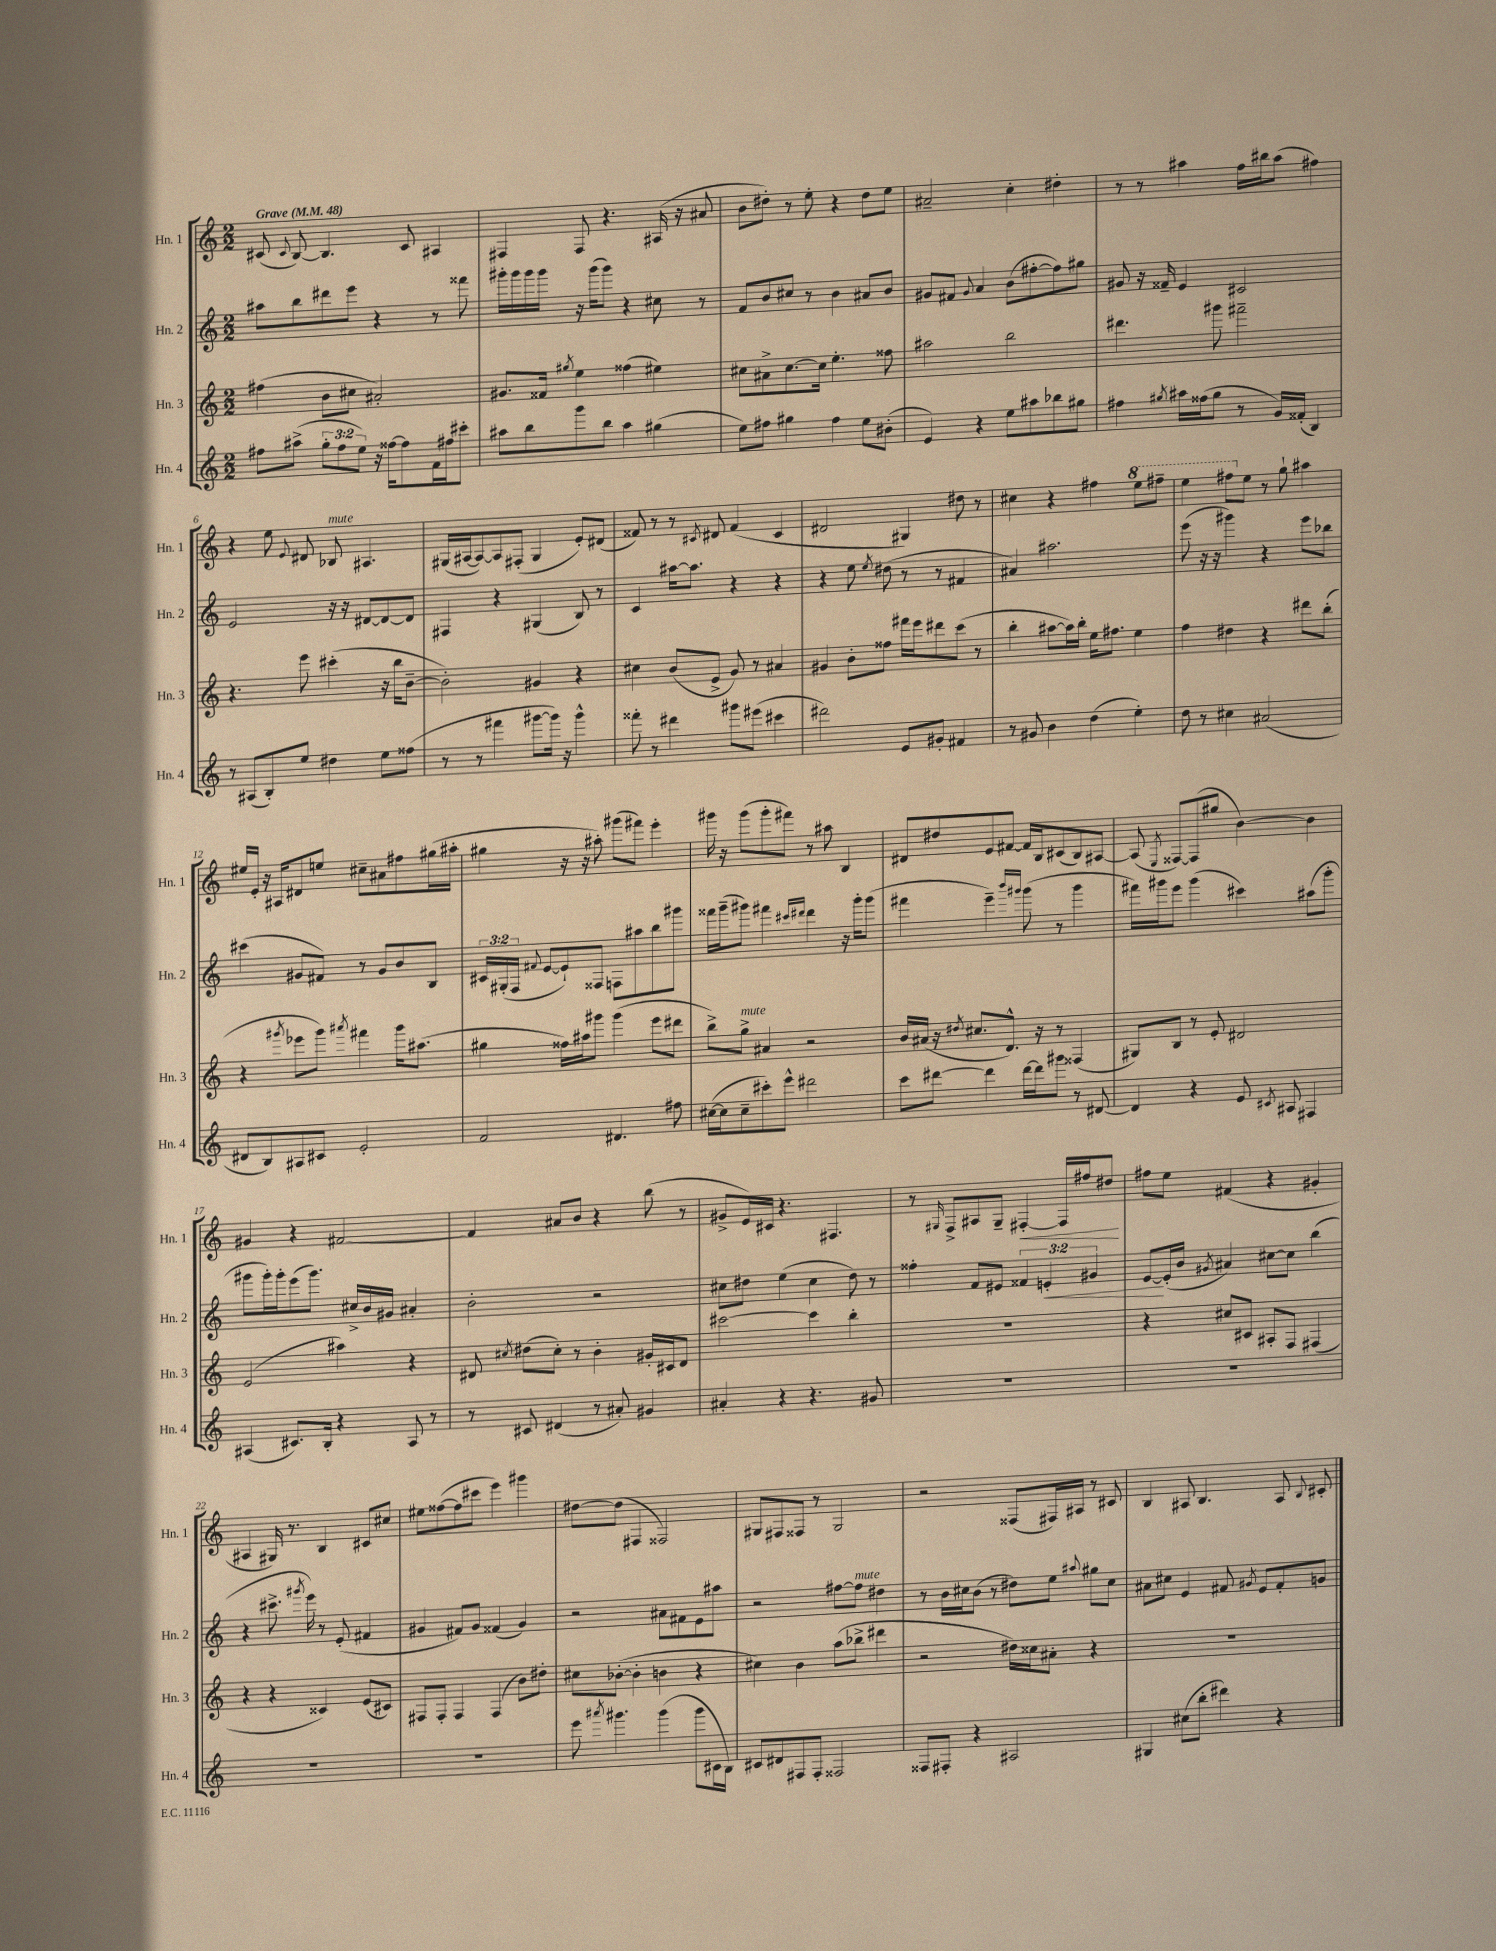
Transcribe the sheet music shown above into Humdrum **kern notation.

**kern	**kern	**kern	**kern
*staff4	*staff3	*staff2	*staff1
*clefG2	*clefG2	*clefG2	*clefG2
*k[]	*k[]	*k[]	*k[]
*M2/2	*M2/2	*M2/2	*M2/2
*MM48	*MM48	*MM48	*MM48
8ff#	(4ff#	8aa#	(8c#
.	.	.	8qqc#
(8aa#^	.	8bb	[8B)
12gg'	8b	8ddd#	4.B]
12ff#	.	.	.
.	8cc#	8eee	.
12ee)	.	.	.
16r	2a#')	4r	.
[16ff##	.	.	.
8ff##]	.	.	8c#
16f	.	8r	4A#
16ff#	.	.	.
8ccc#'	.	8fff##	.
=	=	=	=
8aa#	8.g#	16ggg#'	4F#
.	.	16ggg#	.
8bb	.	16ggg#	.
.	16f##	16ggg#	.
.	8qgg#	.	.
8ggg	4ee	16r	8F#
.	.	(16ggg#	.
8bb	.	8ggg#)	4.r
4aa#	(4ff##	4r	.
(4gg#	4ee#)	8cc#	(16A#
.	.	.	16r
.	.	8r	8a#
=	=	=	=
8ee)	8cc#	8f	8b
8ff#	8a#^	8b	8dd#')
4gg#	[8.cc#	8cc#	8r
.	.	8r	8ee'
.	16cc#]	.	.
4ff#	4.ee'	4b	4r
8ee	.	8a#	8dd#
(8b#'	8ff##	8b	8ee
=	=	=	=
4e)	2aa#	8g#	2a#~
.	.	8f#	.
.	.	8qqg#	.
4r	.	4a	.
8ee	2bb	(8b	4cc'
8aa#	.	[8ff#'	.
8bb-	.	8ff#])	4dd#'
8gg#	.	8gg#	.
=	=	=	=
4ff#	4.ddd#	8g#	8r
.	.	16r	8r
.	.	16f##~	.
8qgg#	.	.	.
16aa#	.	4e	4aa#
(16ff##	.	.	.
8gg#	8ggg#	.	.
8r	2fff#~	2c#	16ff
.	.	.	16bb#
16g)	.	.	(8aa#
(16f##'	.	.	.
4B)	.	.	4ff#)
=	=	=	=
8r	4.r	2e	4r
(8A#	.	.	.
8B')	.	.	8ee
.	.	.	8qqe
8ee	8eee	.	8d#
4dd#	(4ccc#'	16r	8B-
.	.	16r	.
.	.	[8d#	4.A#
8ee	16r	8d#_	.
.	16bb	.	.
(8ff##	[8b~	8d#]	.
=	=	=	=
8r	2b'])	4F#	(16G#
.	.	.	[16A#
8r	.	.	8A#_)
4fff#	.	4r	8A#]
.	.	.	(8F#'
[8ggg#	4g#	(4G#	4G#
16ggg#])	.	.	.
16r	.	.	.
4ggg#^^	4r	8B)	8e')
.	.	8r	(8d#
=	=	=	=
8fff##'	4cc#	4c	8f##)
8r	.	.	8r
4ddd#	(8b	[16aa#	8r
.	.	8.aa#]	.
.	.	.	8qc#
.	8e^	.	8d#
8ggg#	8g)	4r	(4f##
(8eee#	8r	.	.
4ccc#	4a#	4r	4c#
=	=	=	=
2ddd#)	4g#	4r	2d#
.	8b'	8ee	.
.	.	8qee	.
.	8ff##	(8dd#	.
8e	16fff#	8r	4G#)
.	16eee	.	.
8g#'	8ddd#	8r	.
4f#	(8ccc	4f#	8dd#
.	8r	.	8r
=	=	=	=
8r	4bb'	4a#)	4cc#
8g#	.	.	.
4b	[8aa#	2.aa#	4r
.	16aa#])	.	.
.	16bb'	.	.
(4dd	16ee	.	4ff#
.	8.ff#	.	.
4ee')	4ee	.	8eee
.	.	.	8fff#~
=	=	=	=
8dd	4ff	(8eee	4eee
8r	.	16r	.
.	.	16r	.
4cc#	4dd#	4ggg#)	8fff#
.	.	.	8ee
(2a#	4r	4r	8r
.	.	.	8gg`
.	8ddd#	8eee	4aa#
.	(8bb'	8bb-	.
=	=	=	=
8d#	4r	(4ccc#	16ee#
.	.	.	16e'
8B)	.	.	16r
.	.	.	16A#
.	8qggg#	.	.
8A#	8eee-	8g#	8d#
8c#	8ggg#)	8f#)	8ee
.	8qaaa#	.	.
2e'	4fff#	8r	8cc#~
.	.	8g#	8a#
.	16ggg#	8b	8ff#
.	(8.aa#	.	.
.	.	8B	(16gg#
.	.	.	16aa#'
=	=	=	=
2f	4gg#	24c#	4gg#
.	.	(24G#'	.
.	.	24F	.
.	.	8qqf#	.
.	.	[8e	.
.	16ff##)	8e`])	16r
.	16aa#	.	16r
.	8ggg#	8F##	8aa#')
4.d#	(4ggg#	8F	(8ggg#
.	.	8aa#	8fff#)
.	8eee	8bb	4eee'
8ff#	8ddd#	8ggg#	.
=	=	=	=
([16cc#	8bb^)	16fff##	16ggg#
16cc#]	.	(16ggg~	16r
8cc#~	8gg^	8ggg#)	(8ggg#
8ccc#')	4a#	4fff#	8ggg#'
8eee^^	.	.	8fff#)
.	.	16qqccc#	.
.	.	16qqddd#	.
2ddd#	2r	4ddd#	8r
.	.	.	8aa#
.	.	16r	4B
.	.	16ggg#'	.
.	.	(8ggg#	.
=	=	=	=
8ccc	16b	4fff#	8d#
.	(16a#	.	.
[8ddd#	16r	.	8dd#
.	8qdd#	.	.
.	8.cc#	.	.
4ddd#]	.	4eee~)	8e
.	8.d^^)	.	[8f#
.	.	16qqbbb	.
.	.	16qqggg#	.
[16ddd#	.	(8ggg#	16f#]
16ddd#]	16r	.	16B
8ggg#	8r	8r	(8c#
8r	(4F##	4ggg#	8B)
[8d#	.	.	[8A#
=	=	=	=
4d#]	8G#)	16fff#)	(8A#]
.	.	16ggg#	.
.	.	.	8qE
.	8B	8eee	[8F##)
4r	8r	(4ggg#	(8F##]
.	8e'	.	8gg#
8e	2d#	4ccc#)	[4b)
8qc#	.	.	.
8A#	.	.	.
4F#	.	(8aa#	4b]
.	.	8ggg#'	.
=	=	=	=
(4A#	(2e	8ggg#	4g#
.	.	16ggg#')	.
.	.	16ggg#'	.
8.c#)	.	(8eee	4r
.	.	8.ggg#)	.
16B'	.	.	.
4r	4aa#)	.	[2f#
.	.	16cc#^	.
.	.	16b	.
.	.	16g#	.
8A#	4r	4a#'	.
8r	.	.	.
=	=	=	=
8r	8d#	2b'	4f#]
.	8qcc#	.	.
8c#	(8dd#	.	.
(4d#	8cc#')	.	8a#
.	8r	.	8b
8r	4b'	2r	4r
8a#')	.	.	.
4g#	16g#'	.	(8bb
.	16c#	.	.
.	8d#	.	8r
=	=	=	=
4a#'	[2ccc#	8cc#	8g#^
.	.	8dd#	16e)
.	.	.	16c#
4r	.	(4ee	4.r
4.r	4ccc#]	4cc#	.
.	.	.	4.F#
.	4bb'	8dd#)	.
8g#	.	8r	.
=	=	=	=
1r	1r	4ff##'	8r
.	.	.	16qqG#
.	.	.	8F^
.	.	8f	8A#
.	.	8e#	8G#~
.	.	6f##	[4F#'
.	.	6e'	.
.	.	.	16F#]
.	.	.	16ff#
.	.	6g#	.
.	.	.	8dd#
=	=	=	=
1r	4r	[8e	8ff#
.	.	(16e']	8ee
.	.	16b	.
.	.	8qg#	.
.	8cc#	4a#)	(4f#
.	8c#	.	.
.	8A#'	[8cc#	4r
.	8F	8cc#]	.
.	(4F#	(4bb	4g#'
=	=	=	=
1r	4r	4r	4A#
.	4r	8.ccc#^	16G#)
.	.	.	8.r
.	.	8qggg#	.
.	.	16eee)	.
.	4c##)	8r	4B
.	.	(8e'	.
.	(8e	4f#	8c#
.	8c#)	.	8cc#
=	=	=	=
1r	8F#	4g#	8ee#
.	8F#'	.	([8ff##
.	4F#	8f#)	8ff##]
.	.	8g#	8ccc#
.	(4F#	(4f##	4eee)
.	8b)	4g#)	4ggg#
.	8dd#'	.	.
=	=	=	=
8eee	8cc#	2r	[8dd#
8qaaa#	.	.	.
4.ggg#	([8b-'	.	(8dd#]
.	4b-']	.	4F#
(4ggg#	4b	8a#	2F##)
.	.	8f#	.
8ggg#	4r	8e	.
16c#	.	8aa#	.
16B)	.	.	.
=	=	=	=
8c#	4cc#)	2r	8G#
8d#	.	.	8F#
8F#	4b	.	8F##
8F#'	.	.	8r
2F##	(8aa	[8ff#	2G#
.	8bb-^	8ff#]	.
.	4ddd#	4dd#	.
=	=	=	=
8F##	2r	8r	2r
8F#'	.	16b	.
.	.	16cc#	.
4r	.	(8b	.
.	.	8r	.
2A#	16dd#)	8dd#)	(8F##
.	16cc##	.	.
.	8a#'	8ee	16F#)
.	.	.	16A#
.	.	8qqaa#	.
.	4r	8gg#	8r
.	.	8cc#	8c#
=	=	=	=
4G#	1r	8a#	4B
.	.	8cc#	.
(8cc#	.	4e	8A#
8bb'	.	.	4.B
4ddd#)	.	8f#	.
.	.	8qg#	.
.	.	8e	.
4r	.	8f#'	8A#
.	.	.	8qqB
.	.	8g	8c#'
==	==	==	==
*-	*-	*-	*-
